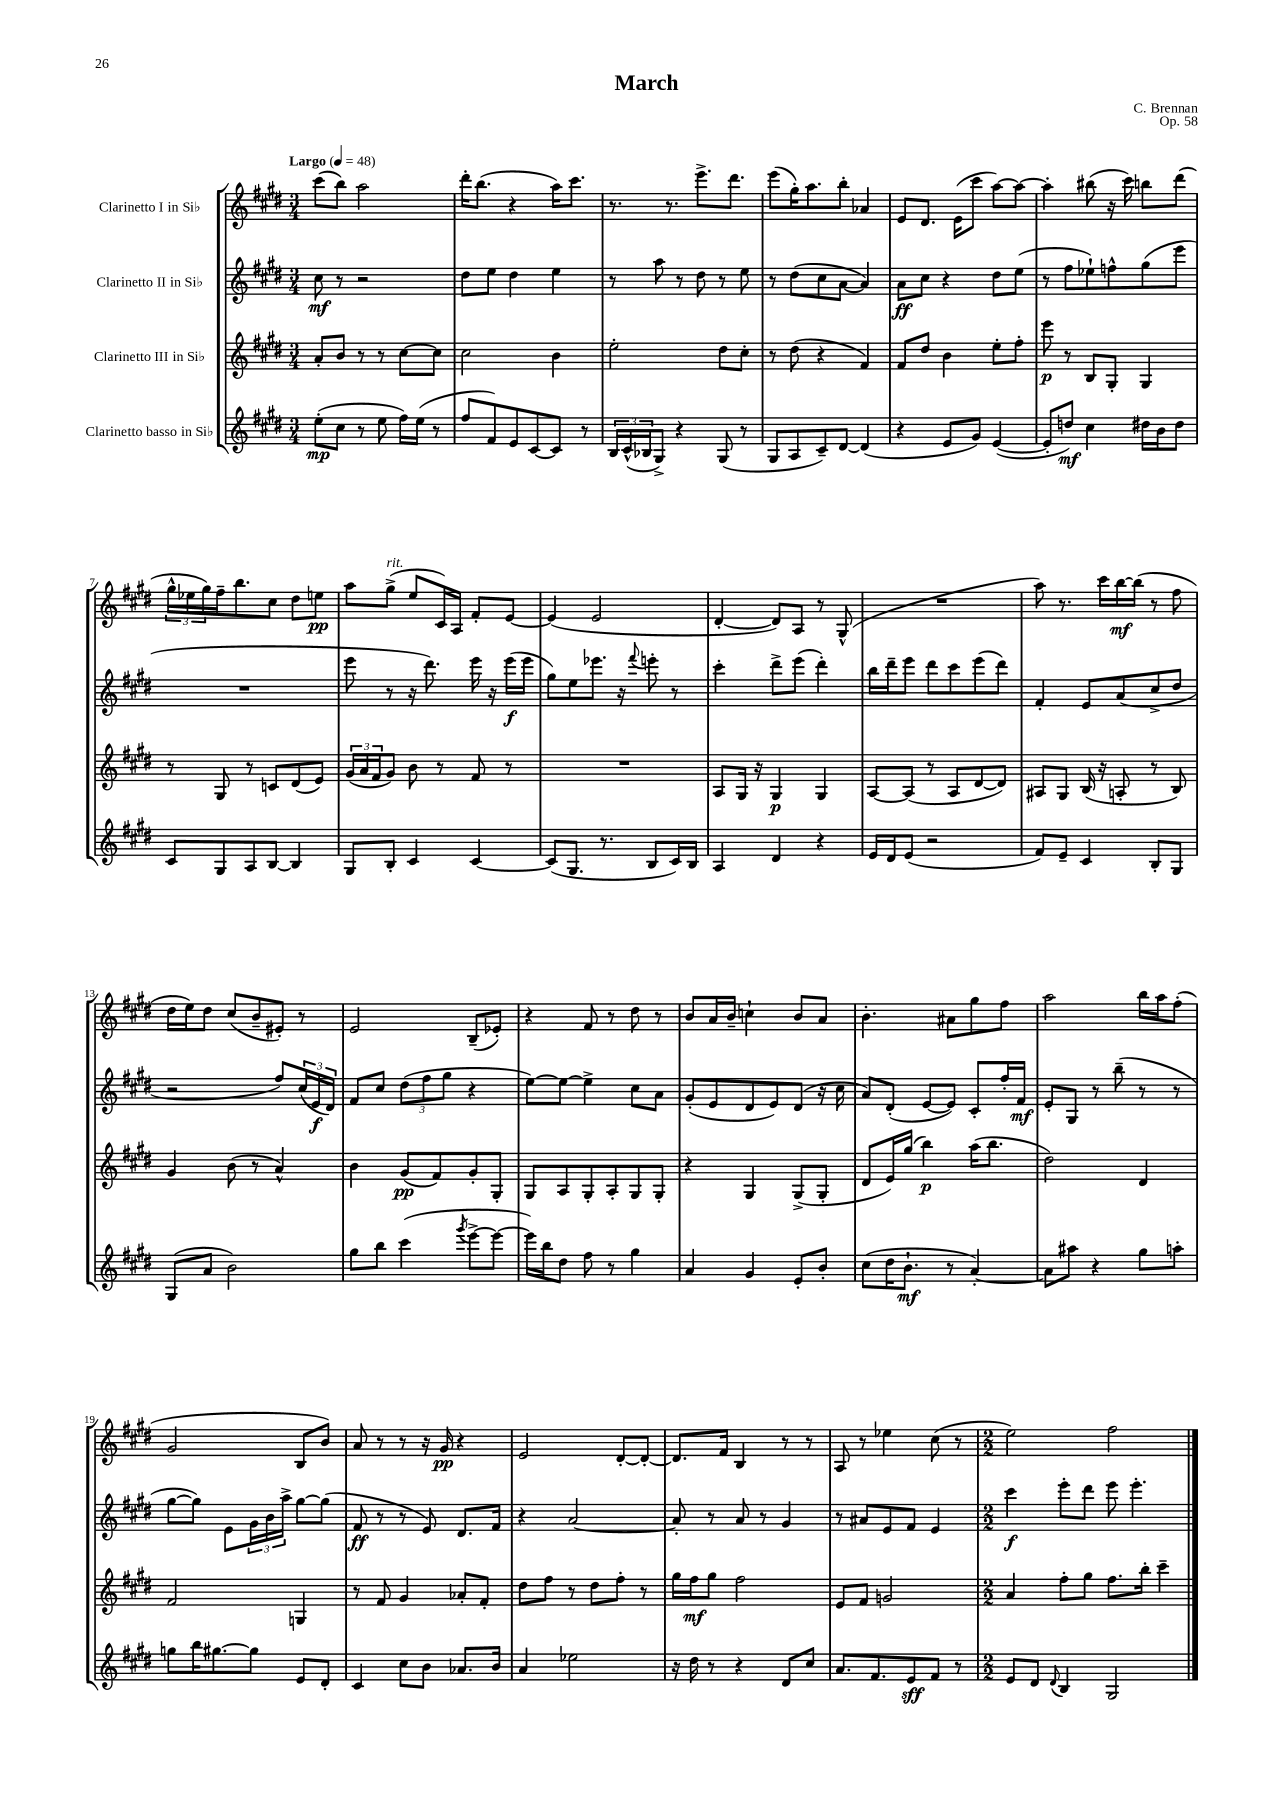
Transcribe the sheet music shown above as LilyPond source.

\header { title = "March" composer = "C. Brennan" opus = "Op. 58" }
<<
\new StaffGroup <<
\new Staff = "s0" \with { instrumentName = "Clarinetto I in Sib" } {
    \clef treble \key e \major \numericTimeSignature \time 3/4 \tempo "Largo" 4 = 48
    cis'''8( b''8) a''2 |
    dis'''16-. b''8.( r4 a''16) cis'''8. |
    r8. r8. e'''8.-> dis'''8. |
    e'''8( gis''16-.) a''8. b''8-. aes'4 |
    e'8 dis'8. e'16( cis'''8 a''8~) a''8~ |
    a''4-. bis''8( r16 cis'''16) b''8 dis'''8( |
    \tuplet 3/2 { gis''16-^ ees''16 gis''16) } fis''16-- b''8. cis''8 dis''8 e''8\pp |
    a''8 gis''8->^\markup { \italic "rit." }( e''8 cis'16) a16 fis'8-. e'8~ |
    e'4( e'2 |
    dis'4~-. dis'8) a8 r8 gis8-^( |
    R2. |
    a''8) r8. cis'''16 b''16~\mf b''16( r8 fis''8 |
    dis''16 e''16) dis''8 cis''8( b'8-- eis'8-.) r8 |
    e'2 b8--( ees'8-.) |
    r4 fis'8 r8 dis''8 r8 |
    b'8 a'16 b'16-- c''4-! b'8 a'8 |
    b'4.-. ais'8 gis''8 fis''8 |
    a''2 b''16 a''16 fis''8-.( |
    gis'2 b8 b'8) |
    a'8 r8 r8 r16 gis'16\pp r4 |
    e'2 dis'8~-. dis'8~-. |
    dis'8. fis'16 b4 r8 r8 |
    a8 r8 ees''4 cis''8( r8 |
    \numericTimeSignature \time 2/2 e''2) fis''2 \bar "|." |
}
\new Staff = "s1" \with { instrumentName = "Clarinetto II in Sib" } {
    \clef treble \key e \major \numericTimeSignature \time 3/4
    cis''8\mf r8 r2 |
    dis''8 e''8 dis''4 e''4 |
    r8 a''8 r8 dis''8 r8 e''8 |
    r8 dis''8( cis''8 a'8~ a'4) |
    a'8\ff cis''8 r4 dis''8 e''8( |
    r8 fis''8 ees''8-!) f''8-^ gis''8( e'''8 |
    R2. |
    e'''8 r8 r16 dis'''8.) e'''16 r16 e'''16\f( e'''16 |
    gis''8) e''8 ees'''8. r16 \appoggiatura { fis'''8 } e'''8-. r8 |
    cis'''4-. dis'''8-> e'''8( dis'''4-.) |
    b''16 dis'''16-- e'''8 dis'''8 cis'''8 e'''8( dis'''8) |
    fis'4-. e'8 a'8( cis''8-> dis''8 |
    r2 fis''8) \tuplet 3/2 { cis''16( e'16\f dis'16) } |
    fis'8 cis''8 \tuplet 3/2 { dis''8( fis''8 gis''8 } r4 |
    e''8~) e''8~ e''4-> cis''8 a'8 |
    gis'8-.( e'8 dis'8 e'8) dis'8( r16 cis''16 |
    a'8) dis'8-.( e'8~ e'8) cis'8-. fis''16-. fis'16\mf |
    e'8-. gis8 r8 b''8--( r8 r8 |
    gis''8~ gis''8) e'8 \tuplet 3/2 { gis'16 b'16 a''16-> } gis''8~ gis''8( |
    fis'8\ff r8 r8 e'8) dis'8. fis'16 |
    r4 a'2~ |
    a'8-. r8 a'8 r8 gis'4 |
    r8 ais'8 e'8 fis'8 e'4 |
    \numericTimeSignature \time 2/2 cis'''4\f e'''8-. dis'''8 e'''8 e'''4.-. \bar "|." |
}
\new Staff = "s2" \with { instrumentName = "Clarinetto III in Sib" } {
    \clef treble \key e \major \numericTimeSignature \time 3/4
    a'8-. b'8 r8 r8 cis''8~ cis''8 |
    cis''2 b'4 |
    e''2-. dis''8 cis''8-. |
    r8 dis''8( r4 fis'4) |
    fis'8 dis''8 b'4 e''8-. fis''8-. |
    e'''8\p r8 b8 gis8-. gis4 |
    r8 gis8 r8 c'8 dis'8( e'8) |
    \tuplet 3/2 { gis'16( a'16 fis'16 } gis'8) b'8 r8 fis'8 r8 |
    R2. |
    a8 gis16 r16 gis4\p gis4 |
    a8~ a8( r8 a8 dis'8~ dis'8) |
    ais8 gis8 b16( r16 a8-. r8 b8) |
    gis'4 b'8( r8 a'4-^) |
    b'4 gis'8\pp( fis'8) gis'8-. gis8-. |
    gis8 a8 gis8-. a8-. gis8 gis8-. |
    r4 gis4 gis8->( gis8-. |
    dis'8 e'16) gis''16( b''4\p) a''16( b''8. |
    dis''2) dis'4 |
    fis'2 g4 |
    r8 fis'8 gis'4 aes'8-. fis'8-. |
    dis''8 fis''8 r8 dis''8 fis''8-. r8 |
    gis''16 fis''16\mf gis''8 fis''2 |
    e'8 fis'8 g'2 |
    \numericTimeSignature \time 2/2 a'4 fis''8-. gis''8 fis''8. b''16-. cis'''4-- \bar "|." |
}
\new Staff = "s3" \with { instrumentName = "Clarinetto basso in Sib" } {
    \clef treble \key e \major \numericTimeSignature \time 3/4
    e''8-.\mp( cis''8 r8 e''8 fis''16) e''16( r8 |
    fis''8 fis'8) e'8 cis'8~ cis'8 r8 |
    \tuplet 3/2 { b16 cis'16-^( bes16 } gis8->) r4 gis8( r8 |
    gis8 a8 cis'8--) dis'8~ dis'4( |
    r4 e'8 gis'8) e'4~( |
    e'8-. d''8\mf) cis''4 dis''16 b'16 dis''8 |
    cis'8 gis8 a8 b8~ b4 |
    gis8 b8-. cis'4 cis'4~ |
    cis'8( gis8. r8. b8 cis'16) b16 |
    a4 dis'4 r4 |
    e'16 dis'16 e'8( r2 |
    fis'8) e'8-- cis'4 b8-. gis8 |
    gis8( a'8 b'2) |
    gis''8 b''8 cis'''4( \acciaccatura { gis'''8 } e'''8~-> e'''8~ |
    e'''16) b''16 dis''8 fis''8 r8 gis''4 |
    a'4 gis'4 e'8-. b'8-. |
    cis''8( dis''16 b'8.-!\mf r8 a'4~-.) |
    a'8 ais''8 r4 gis''8 a''8-. |
    g''8 b''16 gis''8.~ gis''8 e'8 dis'8-. |
    cis'4 cis''8 b'8 aes'8. b'16 |
    a'4 ees''2 |
    r16 dis''16 r8 r4 dis'8 cis''8 |
    a'8. fis'8. e'8\sff fis'8 r8 |
    \numericTimeSignature \time 2/2 e'8 dis'8 \appoggiatura { dis'8 } b4 gis2 \bar "|." |
}
>>
>>
